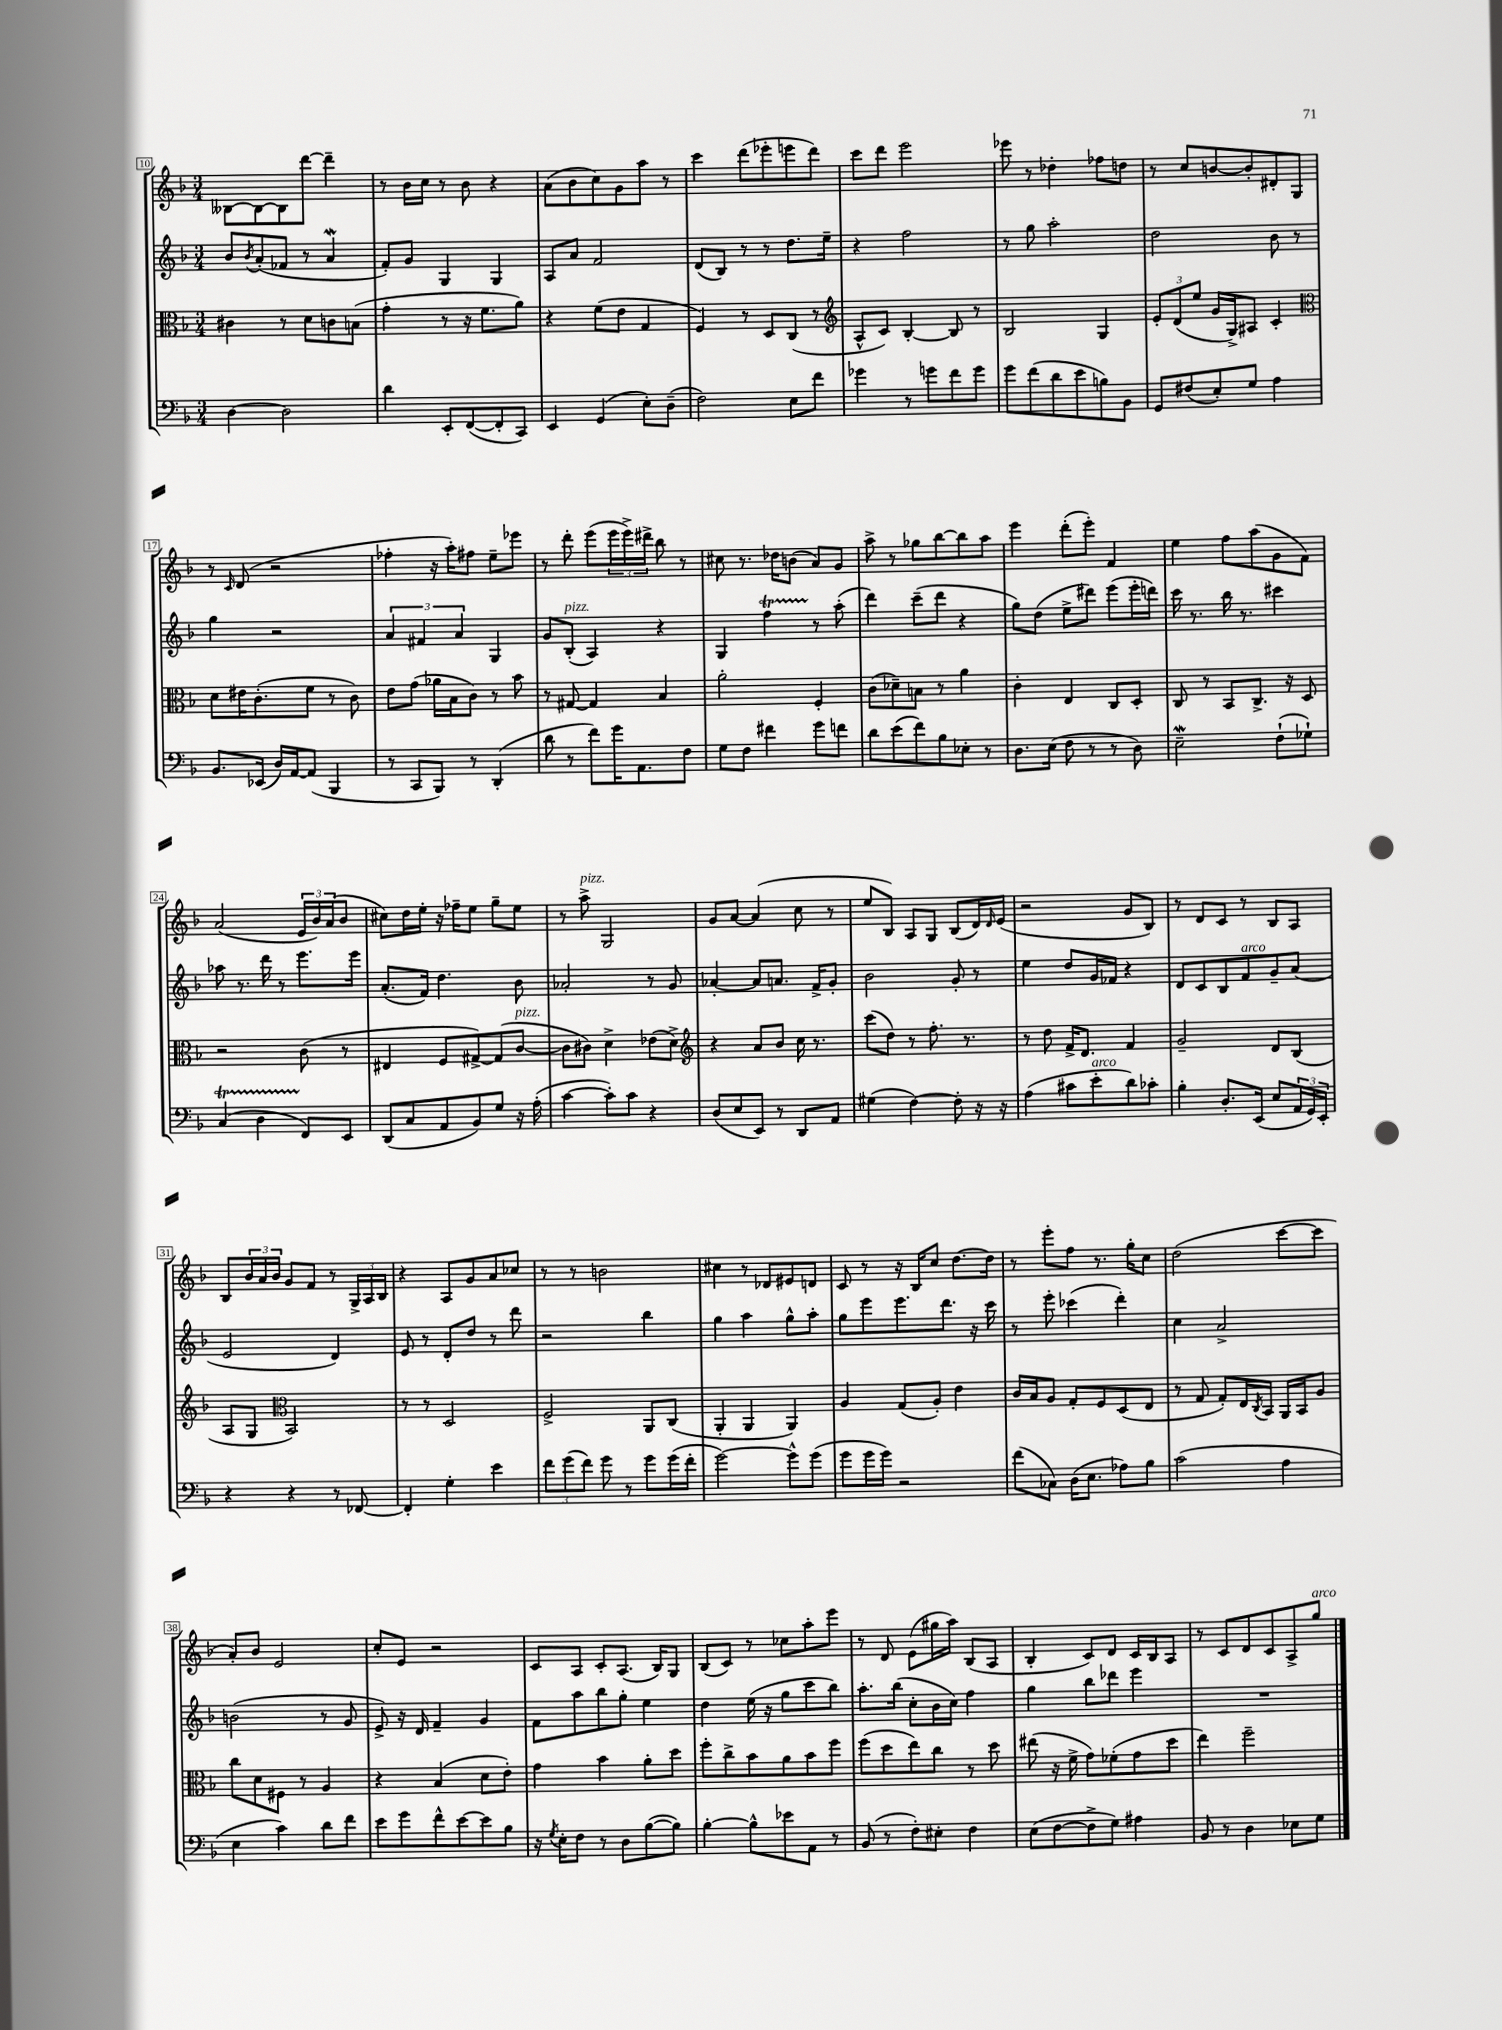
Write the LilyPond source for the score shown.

<<
\new StaffGroup <<
\new Staff = "s0" {
    \clef treble \key f \major \numericTimeSignature \time 3/4
    beses8~ beses8~ beses8 d'''8~ d'''4-- |
    r8 bes'16 c''16 r8 bes'8 r4 |
    a'8( bes'8 c''8) g'8 a''8 r8 |
    c'''4 d'''8( ees'''8-. e'''8 d'''8) |
    c'''8 d'''8 e'''2 |
    ees'''8 r8 des''4-. fes''8 d''8 |
    r8 c''8 b'8~ b'8-. dis'8-. g8 |
    r8 \grace { c'16 } d'8( r2 |
    fes''4-. r16 a''16-.) fis''8 e''8-- ees'''8 |
    r8 d'''8-. e'''8( \tuplet 3/2 { e'''16 e'''16->) dis'''16-> } bes''8 r8 |
    cis''8 r8. des''16 b'8( a'8) g'8 |
    a''8-> r8 ges''8 bes''8~ bes''8 a''8 |
    e'''4 d'''8-.( e'''8-.) f'4 |
    e''4 f''8 a''8( g'8 f'8) |
    a'2( \tuplet 3/2 { e'16 bes'16) a'16( } bes'8 |
    cis''8) d''16 e''16-. r16 fes''16-- e''8 g''8-- e''8 |
    r8 a''8->^\markup { \italic "pizz." } g2 |
    g'8 a'8~ a'4( c''8 r8 |
    e''8 bes8) a8 g8 bes8( d'16) \grace { d'16 } e'16( |
    r2 g'8 bes8) |
    r8 d'8 c'8 r8 bes8 a8 |
    bes8 \tuplet 3/2 { bes'16 a'16 bes'16 } g'8 f'8 r8 \tuplet 3/2 { g16-> a16 bes16 } |
    r4 a8 g'8 a'8 ces''8 |
    r8 r8 b'2 |
    cis''4 r8 des'8 eis'8 d'8 |
    c'8 r8 r16 bes16 c''8 d''8.~ d''16 |
    r8 e'''8-. f''8 r8. g''16-. c''8 |
    d''2( c'''8~ c'''8 |
    a'8-.) bes'8 e'2 |
    c''8-. e'8 r2 |
    c'8 a8 c'8-. a8.( bes16) g8 |
    bes8( c'8) r8 ces''8 a''8-. e'''8 |
    r8 d'8 e'8( gis''16 a''16) bes8( a8 |
    bes4-. c'8) d'8 c'16 bes16 a8 |
    r8 c'8 d'8 c'8 a8-> g''8^\markup { \italic "arco" } \bar "|." |
}
\new Staff = "s1" {
    \clef treble \key f \major \numericTimeSignature \time 3/4
    bes'8 \acciaccatura { bes'8 } a'8-.( fes'8 r8 a'4\mordent |
    f'8-.) g'8 g4 g4 |
    a8 a'8 f'2 |
    d'8( bes8) r8 r8 d''8. e''16-- |
    r4 f''2 |
    r8 g''8 a''2-. |
    d''2 bes'8 r8 |
    g''4 r2 |
    \tuplet 3/2 { a'4 fis'4 a'4 } g4 |
    g'8 bes8-.^\markup { \italic "pizz." }( a4) r4 |
    g4 f''4\startTrillSpan r8\stopTrillSpan a''8-.( |
    d'''4) c'''8--( d'''8 r4 |
    g''8) d''8( e''8-> dis'''8) e'''8( e'''16-. d'''16) |
    c'''16 r8. bes''16 r8. cis'''4 |
    aes''8 r8. d'''16 r8 e'''8. e'''16 |
    a'8.-.( f'16) d''4. bes'8 |
    aes'2-. r8 g'8 |
    aes'4~-. aes'8 a'8. f'16-> g'8-. |
    bes'2 g'8-. r8 |
    e''4 d''8 g'16 fes'16 r4 |
    d'8 c'8 bes8 f'8^\markup { \italic "arco" } g'8-- a'8( |
    e'2 d'4) |
    e'8 r8 d'8-. d''8 r8 d'''8 |
    r2 bes''4 |
    g''4 a''4 g''8-^ a''8-. |
    g''8 e'''8 e'''8. d'''8. r16 c'''16 |
    r8 e'''8-. ces'''4( d'''4-.) |
    c''4 a'2-> |
    b'2( r8 g'8 |
    e'8->) r16 d'16 f'4-- g'4 |
    f'8 a''8 bes''8 g''8-. e''4 |
    d''4 e''16( r16 g''8 c'''8 bes''8) |
    a''8.-. bes''16( c''8-. bes'16 c''16) f''4 |
    g''4 bes''8 des'''8 e'''4 |
    R2. \bar "|." |
}
\new Staff = "s2" {
    \clef alto \key f \major \numericTimeSignature \time 3/4
    cis'4 r8 d'8 c'8 b8( |
    g'4-. r8 r16 f'8. a'8) |
    r4 f'8( e'8 g4 |
    f4) r8 d8 c8( r8 |
    \clef treble a8-^ c'8) bes4~-. bes8 r8 |
    bes2 g4 |
    \tuplet 3/2 { e'8-. d'8( e''8 } g'16 g16->) ais8 c'4-. |
    \clef alto d'8 eis'16 c'8.-.( f'8 r8 c'8) |
    e'8 g'8( aes'16 bes16 c'8) r8 bes'8 |
    r8 gis8~ gis4 bes4 |
    a'2-. f4-. |
    c'8( des'8--) b8 r8 a'4 |
    c'4-. e4 c8 d8-. |
    c8 r8 bes,8 c8.-> r16 d8 |
    r2 c'8( r8 |
    eis4 f8 gis8~->) gis8( c'8~^\markup { \italic "pizz." } |
    c'8 cis'8) d'4-> ees'8( d'8->) |
    \clef treble r4 a'8 bes'8 c''16 r8. |
    c'''8( d''8) r8 f''8.-. r8. |
    r8 d''8 f'16-> d'8. f'4 |
    g'2-- d'8 bes8( |
    a8 g8 \clef alto bes,2) |
    r8 r8 d2 |
    f2-> a,8 c8( |
    a,4-. a,4 a,4) |
    a4 g8( a8-.) e'4 |
    c'16 bes16 a8 g8-. f8 d8( e8 |
    r8 g8 g8-.) e16 \acciaccatura { c8 } bes,16 a,16 bes,16 a8 |
    c''8 d'8 fis8 r8 a4 |
    r4 bes4( d'8 e'8-.) |
    g'4 bes'4 a'8-. d''8 |
    f''8-. c''8-> bes'8 a'8 bes'8 f''8 |
    f''8( d''8 e''8) c''8 r8 d''8 |
    eis''8( r16 f'16-> g'8) fes'8-.( g'8 d''8 |
    e''4) f''2-- \bar "|." |
}
\new Staff = "s3" {
    \clef bass \key f \major \numericTimeSignature \time 3/4
    d4~ d2 |
    d'4 e,8-. f,8~( f,8-. c,8) |
    e,4 g,4( e8-.) d8--( |
    f2) e8 f'8 |
    ges'4 r8 g'8 f'8 g'8 |
    g'8 f'8( d'8 e'8 b8) bes,8 |
    g,8 fis8( e8-.) g8 a4 |
    bes,8. ees,16( d16) a,16~ a,8( bes,,4 |
    r8 c,8 bes,,8) r8 d,4-.( |
    d'8 r8 f'8) g'16 a,8. f8 |
    g8 f8 fis'4 g'8 f'8 |
    d'8 e'8( f'8) bes8 ees8-. r8 |
    d8. e16( f8 r8 r8 d8) |
    e2--\mordent f8-!( ges8-!) |
    c4\startTrillSpan( d4 f,8\stopTrillSpan) e,8 |
    d,8( c8 a,8 bes,8) g8 r16 a16-.( |
    c'4~ c'8-.) c'8 r4 |
    d8( e8 e,8) r8 d,8 a,8 |
    gis4( f4~) f8-. r16 r16 |
    a4( cis'8 e'8-.^\markup { \italic "arco" } d'8) ces'8-. |
    bes4-. d8.-. e,16( e8 \tuplet 3/2 { a,16 g,16) e,16-. } |
    r4 r4 r8 fes,8~ |
    fes,4-. g4-. e'4 |
    \tuplet 3/2 { f'8 g'8( f'8) } g'8 r8 g'8 g'16( f'16-. |
    g'2~) g'8-^ g'8( |
    g'8 g'16 g'16) r2 |
    f'8( ces8) d16( e8. aes8) bes8 |
    c'2( a4 |
    e4 c'4) d'8 f'8 |
    e'8 g'8 f'8-^ e'8~ e'8 bes8 |
    r16 \acciaccatura { g8 } e16-. f8 r8 d8 bes8~( bes8) |
    bes4~-. bes8-^ ees'8 a,8 r8 |
    bes,8( r8 f8-.) eis8-. f4 |
    e8( f8~ f8-> g8) ais4 |
    bes,8 r8 d4 ees8 g8 \bar "|." |
}
>>
>>
\layout { \context { \Score currentBarNumber = #10 \override BarNumber.stencil = #(make-stencil-boxer 0.1 0.3 ly:text-interface::print) } }
